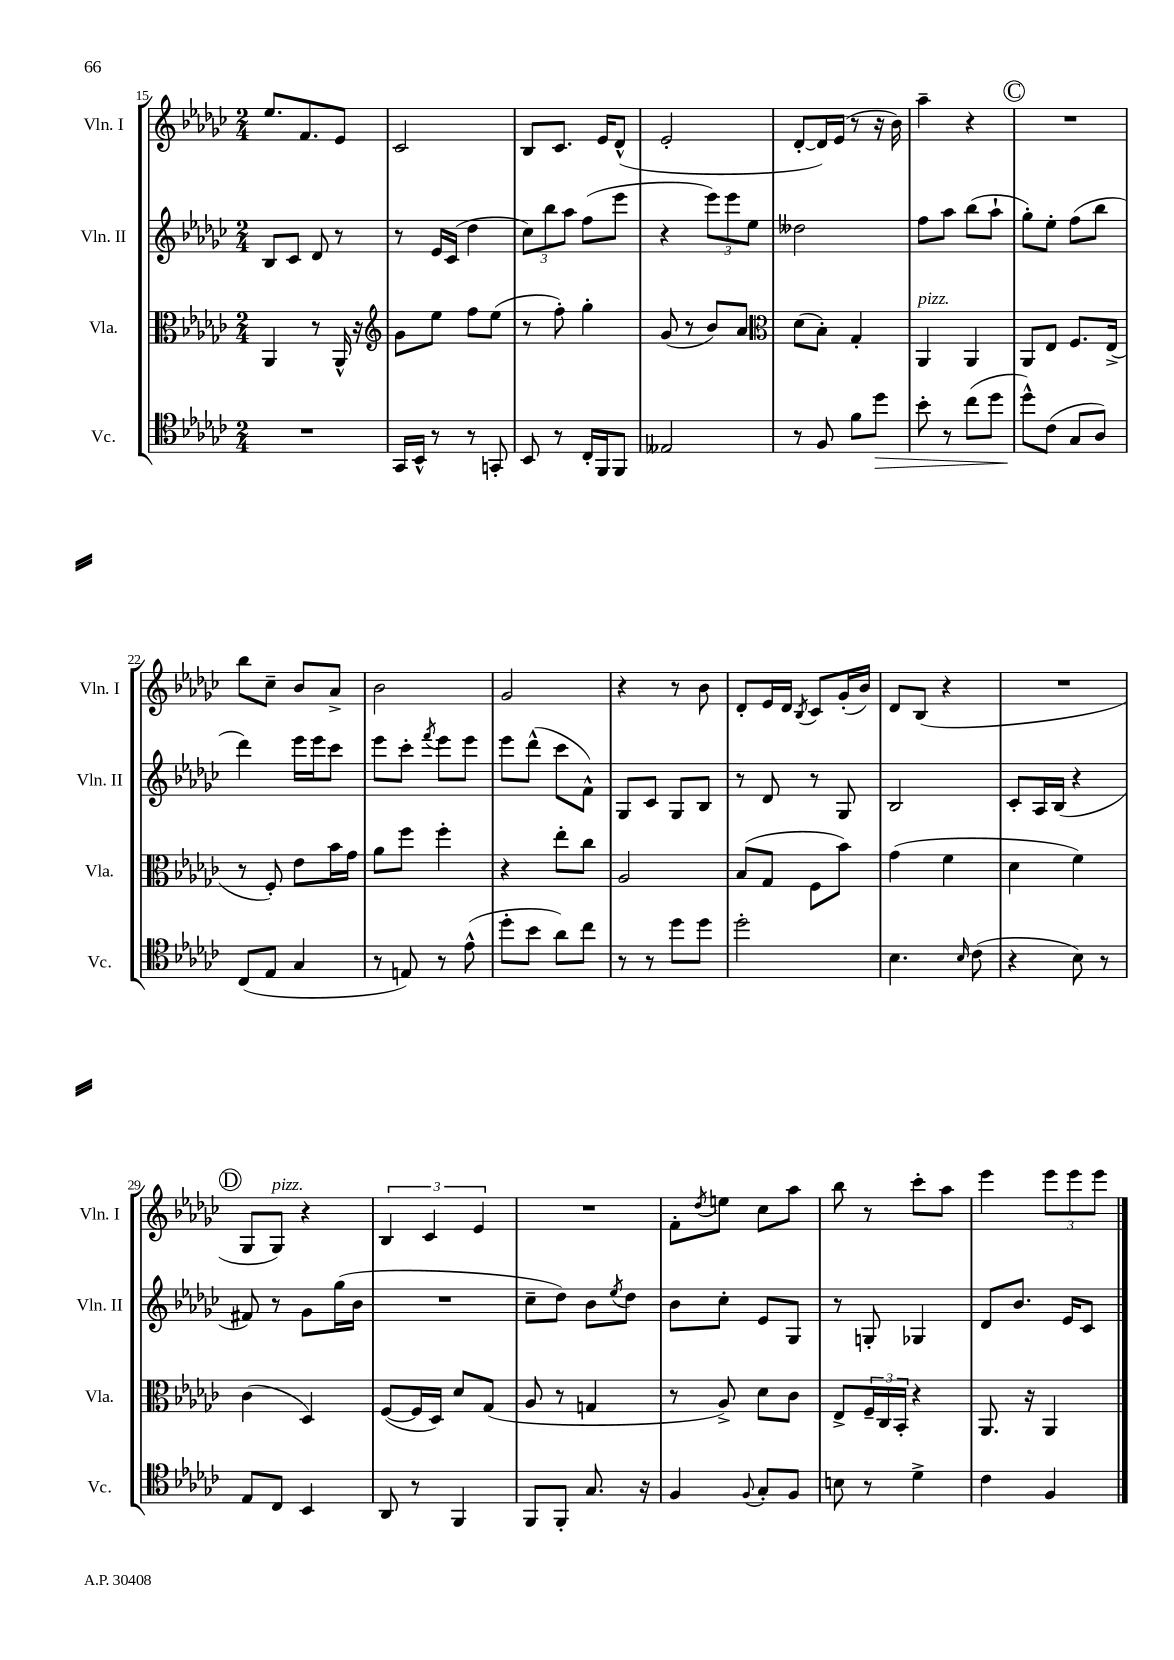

**kern	**dynam	**kern	**kern	**kern
*part4	*part4	*part3	*part2	*part1
*staff4	*staff4	*staff3	*staff2	*staff1
*I"Vc.	*	*I"Vla.	*I"Vln. II	*I"Vln. I
*I'Vc.	*	*I'Vla.	*I'Vln. II	*I'Vln. I
*clefC4	*	*clefC3	*clefG2	*clefG2
*k[b-e-a-d-g-c-]	*	*k[b-e-a-d-g-c-]	*k[b-e-a-d-g-c-]	*k[b-e-a-d-g-c-]
*M2/4	*	*M2/4	*M2/4	*M2/4
=15	=15	=15	=15	=15
2r	.	4AA-/	8B-/L	8.ee-/L
.	.	.	8c-/J	.
.	.	.	.	8.f/
.	.	8r	8d-/	.
.	.	16AA-^^/	8r	8e-/J
.	.	16r	.	.
=16	=16	=16	=16	=16
*	*	*clefG2	*	*
16GG-/LL	.	8g-\L	8r	2c-/
16BB-^^/JJ	.	.	.	.
8r	.	8ee-\J	16e-/LL	.
.	.	.	(16c-/JJ	.
8r	.	8ff\L	4dd-\	.
8GGn'/	.	(8ee-\J	.	.
=17	=17	=17	=17	=17
8BB-/	.	8r	12cc-\L)	8B-/L
.	.	.	12bb-\	.
8r	.	8ff'\)	.	8.c-/J
.	.	.	12aa-\J	.
16C-'/LL	.	4gg-'\	(8ff\L	.
16FF/J	.	.	.	16e-/KL
8FF/J	.	.	8eee-\J	(8d-^^/J
=18	=18	=18	=18	=18
2E--X/	.	(8g-/	4r	2e-'/
.	.	8r	.	.
.	.	8b-/L)	12eee-\L)	.
.	.	.	12eee-\	.
.	.	8a-/J	.	.
.	.	.	12ee-\J	.
=19	=19	=19	=19	=19
*	*	*clefC3	*	*
8r	.	(8d-\L	2dd--X\	[8d-'/L
8F/	.	8B-'\J)	.	16d-/L])
.	.	.	.	(16e-/JJ
8f\L	.	4G-'/	.	8r
!	!LO:HP:b	!	!	!
8dd-\J	>	.	.	16r
.	.	.	.	16b-\)
=20	=20	=20	=20	=20
!	!	!LO:TX:a:i:t=pizz.	!	!
8b-'\	.	4AA-/	8ff\L	4aa-~\
8r	.	.	8aa-\J	.
(8cc-\L	.	4AA-/	(8bb-\L	4r
8dd-\J	.	.	8aa-`\J	.
!!LO:REH:place=s1:t=C
=21	=21	=21	=21	=21
8dd-^^\L)	.	8AA-/L	8gg-'\L)	2r
(8c-\J	]	8E-/J	8ee-'\J	.
8G-/L	.	8.F/L	(8ff\L	.
8A-/J)	.	.	8bb-\J	.
.	.	(16E-^/Jk	.	.
!!LO:LB:g=z
=22	=22	=22	=22	=22
(8C-/L	.	8r	4ddd-\)	8bb-\L
8E-/J	.	8F'/)	.	8cc-~\J
4G-/	.	8e-\L	16eee-\LL	8b-/L
.	.	.	16eee-\J	.
.	.	16b-\L	8ccc-\J	8a-^/J
.	.	16g-\JJ	.	.
=23	=23	=23	=23	=23
8r	.	8a-\L	8eee-\L	2b-\
8En/)	.	8ff\J	8ccc-'\J	.
.	.	.	8qfff/	.
8r	.	4ff'\	8eee-\L	.
(8e-^^\	.	.	8eee-\J	.
=24	=24	=24	=24	=24
8dd-'\L	.	4r	8eee-\L	2g-/
8b-\J	.	.	(8ddd-^^\J	.
8a-\L)	.	8ee-'\L	8ccc-\L	.
8cc-\J	.	8cc-\J	8f^^\J)	.
=25	=25	=25	=25	=25
8r	.	2A-/	8G-/L	4r
8r	.	.	8c-/J	.
8dd-\L	.	.	8G-/L	8r
8dd-\J	.	.	8B-/J	8b-\
=26	=26	=26	=26	=26
2dd-'\	.	(8B-/L	8r	8d-'/L
.	.	8G-/J	8d-/	16e-/L
.	.	.	.	16d-/JJ
.	.	.	.	8qB-/
.	.	8F\L	8r	8c-/L
.	.	8b-\J)	8G-/	(16g-'/L
.	.	.	.	16b-/JJ)
=27	=27	=27	=27	=27
4.B-\	.	(4g-\	2B-/	8d-/L
.	.	.	.	(8B-/J
.	.	4f\	.	4r
16qqB-/	.	.	.	.
(8c-\	.	.	.	.
=28	=28	=28	=28	=28
4r	.	4d-\	8c-'/L	2r
.	.	.	16A-/L	.
.	.	.	(16B-/JJ	.
8B-\)	.	4f\)	4r	.
8r	.	.	.	.
!!LO:LB:g=z
!!LO:REH:place=s1:t=D
=29	=29	=29	=29	=29
8E-/L	.	(4c-\	8f#X/)	8G-/L
!	!	!	!	!LO:TX:a:i:t=pizz.
8C-/J	.	.	8r	8G-/J)
4BB-/	.	4D-/)	8g-\L	4r
.	.	.	(16gg-\L	.
.	.	.	16b-\JJ	.
=30	=30	=30	=30	=30
8AA-/	.	([8F/L	2r	6B-/
8r	.	16F/L]	.	.
.	.	.	.	6c-/
.	.	16D-/JJ)	.	.
4FF/	.	8d-/L	.	.
.	.	.	.	6e-/
.	.	(8G-/J	.	.
=31	=31	=31	=31	=31
8FF/L	.	8A-/	8cc-~\L	2r
8FF'/J	.	8r	8dd-\J)	.
8.G-/	.	4Gn/	8b-\L	.
.	.	.	8qee-/	.
.	.	.	8dd-\J	.
16r	.	.	.	.
=32	=32	=32	=32	=32
4F/	.	8r	8b-\L	8f'\L
.	.	.	.	8qdd-/
.	.	8A-^/)	8cc-'\J	8een\J
8qqF/	.	.	.	.
8G-'/L	.	8d-\L	8e-/L	8cc-\L
8F/J	.	8c-\J	8G-/J	8aa-\J
=33	=33	=33	=33	=33
8Bn\	.	8E-^/L	8r	8bb-\
8r	.	24F~/L	8Gn'/	8r
.	.	24C-/	.	.
.	.	24BB-'/JJ	.	.
4d-^\	.	4r	4G-X/	8ccc-'\L
.	.	.	.	8aa-\J
=34	=34	=34	=34	=34
4c-\	.	8.AA-/	8d-/L	4eee-\
.	.	.	8.b-/J	.
.	.	16r	.	.
4F/	.	4AA-/	.	12eee-\L
.	.	.	16e-/KL	.
.	.	.	.	12eee-\
.	.	.	8c-/J	.
.	.	.	.	12eee-\J
==	==	==	==	==
*-	*-	*-	*-	*-
